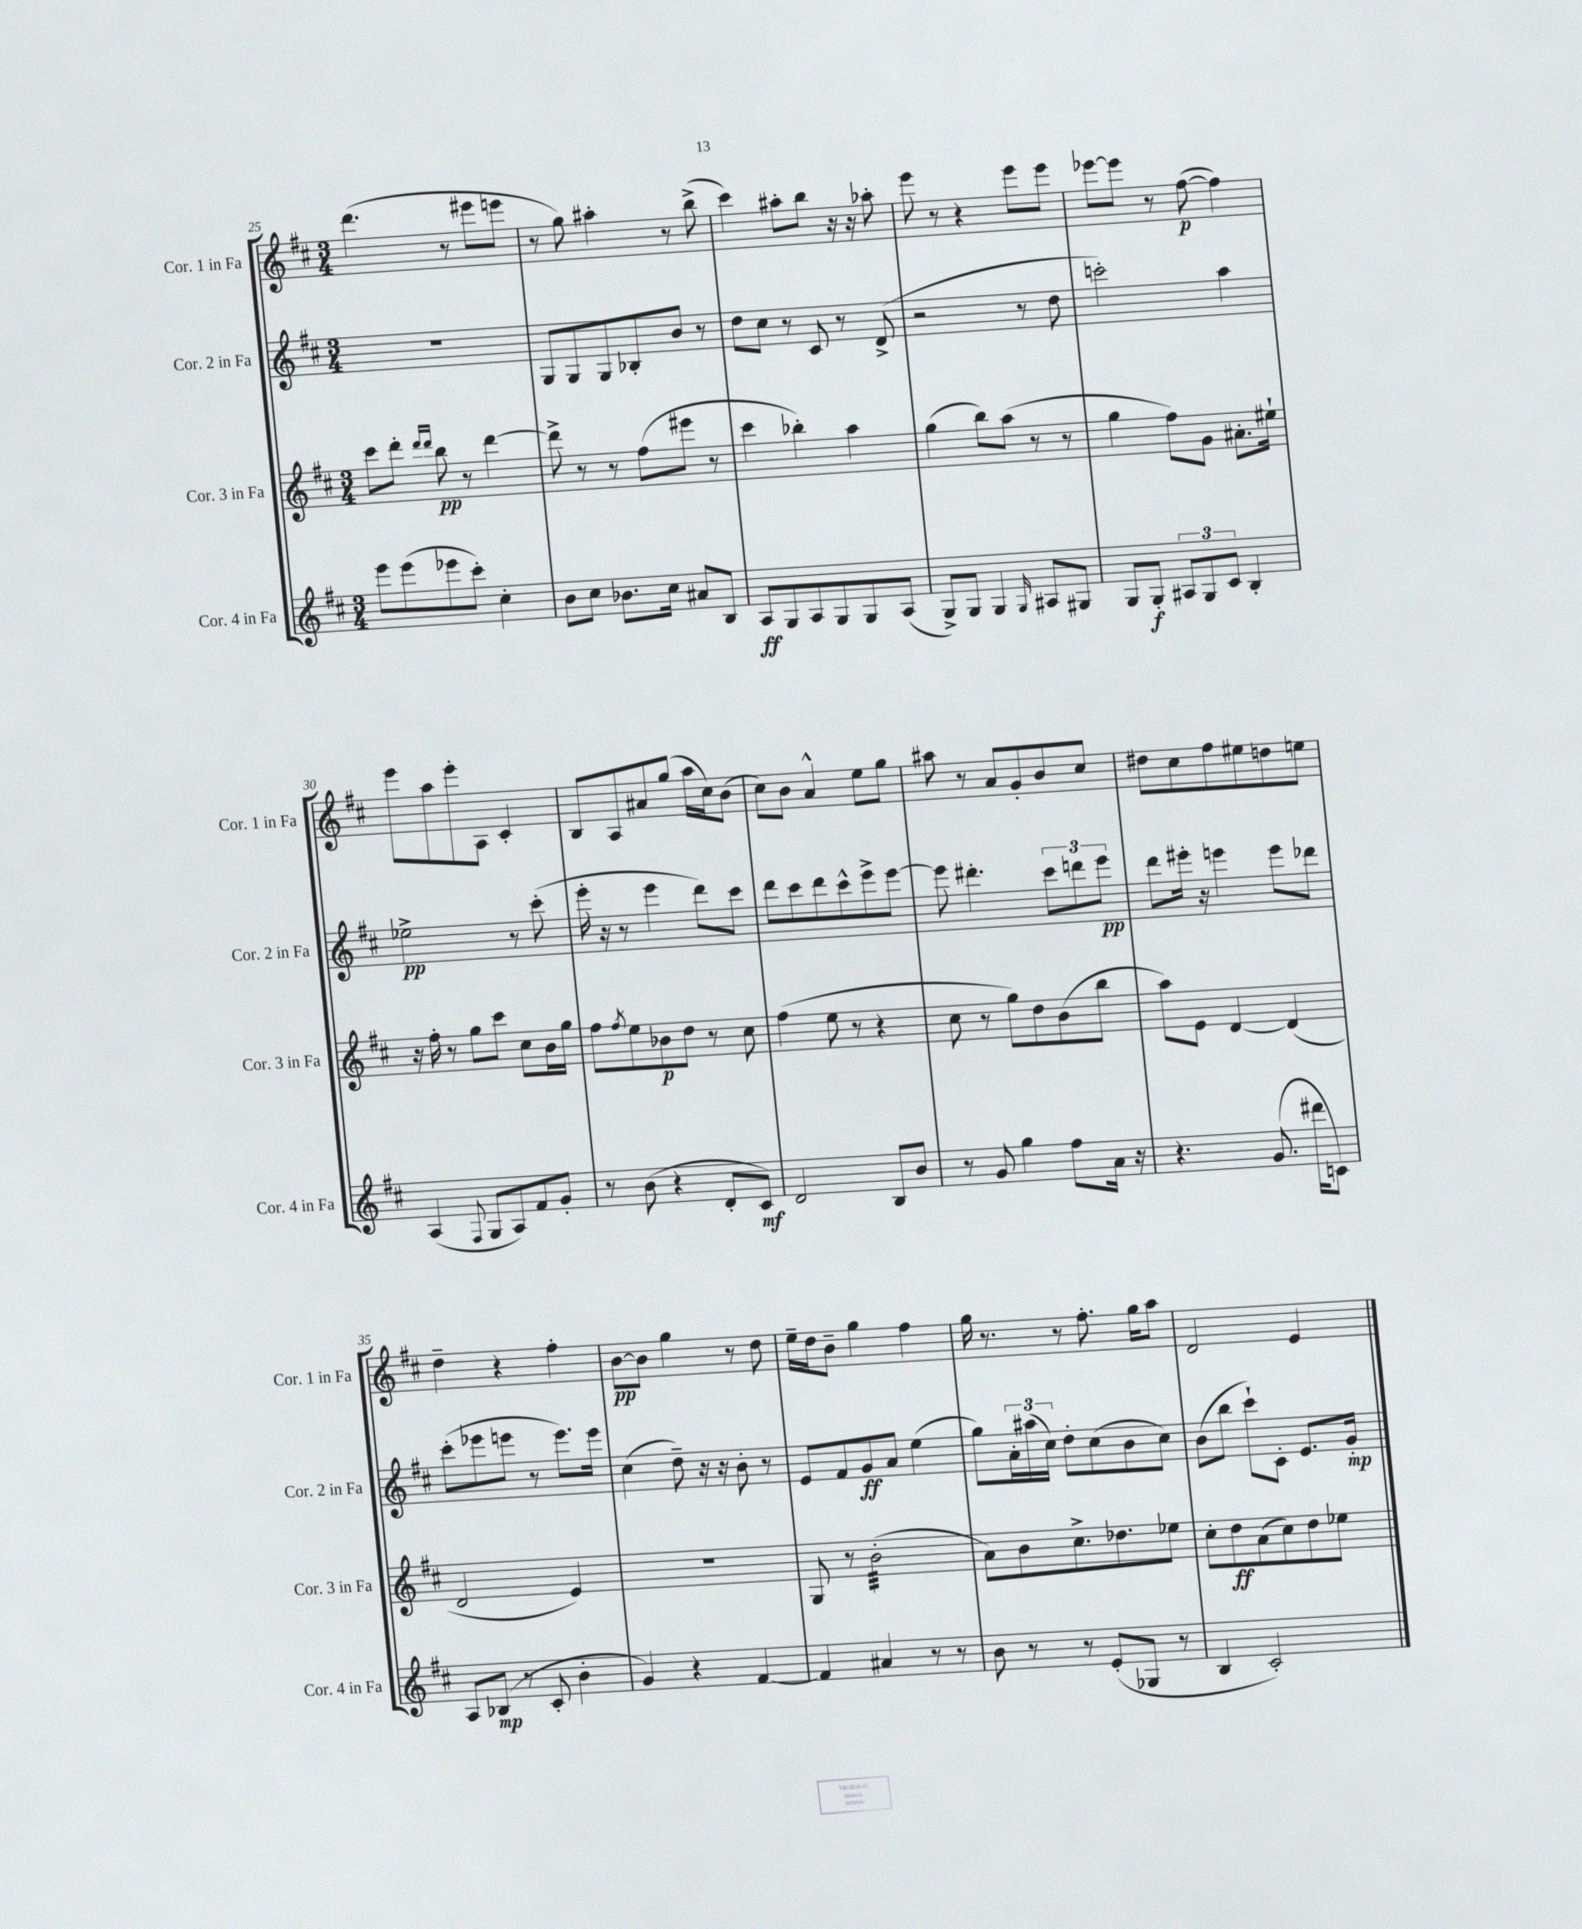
<<
\new StaffGroup <<
\new Staff = "s0" \with { instrumentName = "Cor. 1 in Fa" shortInstrumentName = "Cor. 1 in Fa" } {
    \clef treble \key d \major \numericTimeSignature \time 3/4
    d'''4.( r8 eis'''8 e'''8 |
    r8 g''8) ais''4-. r8 b''8->( |
    cis'''4) ais''8-. b''8 r16 r16 aes''8-. |
    e'''8 r8 r4 e'''8 e'''8 |
    ees'''8~ ees'''8 r8 fis''8~\p( fis''4) |
    e'''8 a''8 e'''8-. a8 cis'4-. |
    b8 a8 ais'8 g''8( a''16 cis''16) b'8( |
    cis''8) b'8 a'4-^ e''8 g''8 |
    ais''8 r8 a'8 g'8-. b'8 cis''8 |
    dis''8 cis''8 fis''8 eis''8 d''8 e''8 |
    d''4-- r4 fis''4-. |
    b'8~\pp b'8 g''4 r8 d''8 |
    e''16-- d''16 b'8-- g''4 fis''4 |
    g''16 r8. r8 fis''8.-. g''16 a''8 |
    d'2 e'4 \bar "|." |
}
\new Staff = "s1" \with { instrumentName = "Cor. 2 in Fa" shortInstrumentName = "Cor. 2 in Fa" } {
    \clef treble \key d \major \numericTimeSignature \time 3/4
    R2. |
    g8 g8 g8 bes8-. b'8 r8 |
    d''8 cis''8 r8 cis'8 r8 d'8->( |
    r2 r8 d''8 |
    c'''2-.) a''4 |
    ees''2->\pp r8 cis'''8-.( |
    e'''16-. r16 r8 e'''4 d'''8) cis'''8 |
    d'''8 cis'''8 d'''8 cis'''8-^ e'''8-> e'''8~ |
    e'''8 dis'''4.-. \tuplet 3/2 { cis'''8 d'''8 e'''8\pp } |
    d'''8 eis'''16-. r16 e'''4 e'''8 des'''8 |
    cis'''8-.( ees'''8 e'''8 r8 e'''8.) e'''16 |
    cis''4( d''8--) r16 r16 b'8-. r8 |
    e'8 fis'8 g'8\ff a'8 e''4( |
    g''8) \tuplet 3/2 { a'16-. ais''16( cis''16) } d''8-. cis''8( b'8 cis''8) |
    b'8( b''8 cis'''8-!) cis'8-. e'8. g'16-.\mp \bar "|." |
}
\new Staff = "s2" \with { instrumentName = "Cor. 3 in Fa" shortInstrumentName = "Cor. 3 in Fa" } {
    \clef treble \key d \major \numericTimeSignature \time 3/4
    cis'''8 d'''8-. \grace { d'''16 d'''16 } b''8\pp r8 d'''4~ |
    d'''8-> r8 r8 fis''8( eis'''8 r8 |
    cis'''4 bes''4-.) a''4 |
    g''4( b''8) a''8( r8 r8 |
    g''4 fis''8) g'8 ais'8.-. eis''16-! |
    r16 fis''16-. r8 g''8 cis'''8 cis''8 b'16 g''16 |
    fis''8 \acciaccatura { fis''8 } e''8 bes'8\p d''8 r8 cis''8 |
    fis''4( e''8 r8 r4 |
    cis''8 r8 g''8) d''8 b'8( b''8 |
    a''8) e'8 d'4~ d'4( |
    d'2 e'4) |
    R2. |
    g8 r8 b'2:32-.( |
    a'8) b'8 cis''8.-> des''8. ees''8 |
    cis''8-. d''8\ff a'8( cis''8) d''8 ees''8 \bar "|." |
}
\new Staff = "s3" \with { instrumentName = "Cor. 4 in Fa" shortInstrumentName = "Cor. 4 in Fa" } {
    \clef treble \key d \major \numericTimeSignature \time 3/4
    e'''8 e'''8( ees'''8 cis'''8-.) cis''4-. |
    b'8 cis''8 bes'8. cis''16 ais'8 b8 |
    a8\ff g8 a8 g8 g8 a8( |
    g8->) g8 g4 \grace { g16 } ais8 gis8 |
    g8 g8-.\f \tuplet 3/2 { ais8 g8 cis'8 } b4-. |
    a4( \appoggiatura { fis8 } g8 a8) fis'8 g'8-. |
    r8 b'8( r4 d'8-. cis'8\mf) |
    d'2 b8 b'8 |
    r8 g'8 g''4 fis''8 a'16 r16 |
    r4. g'8.( dis'''16 c'8) |
    a8 bes8\mp( r8 cis'8-. b'4-. |
    g'4) r4 fis'4~ |
    fis'4 ais'4 r8 r8 |
    b'8 r8 r8 e'8-.( ges8 r8 |
    b4 cis'2-.) \bar "|." |
}
>>
>>
\layout { \context { \Score currentBarNumber = #25 } }
